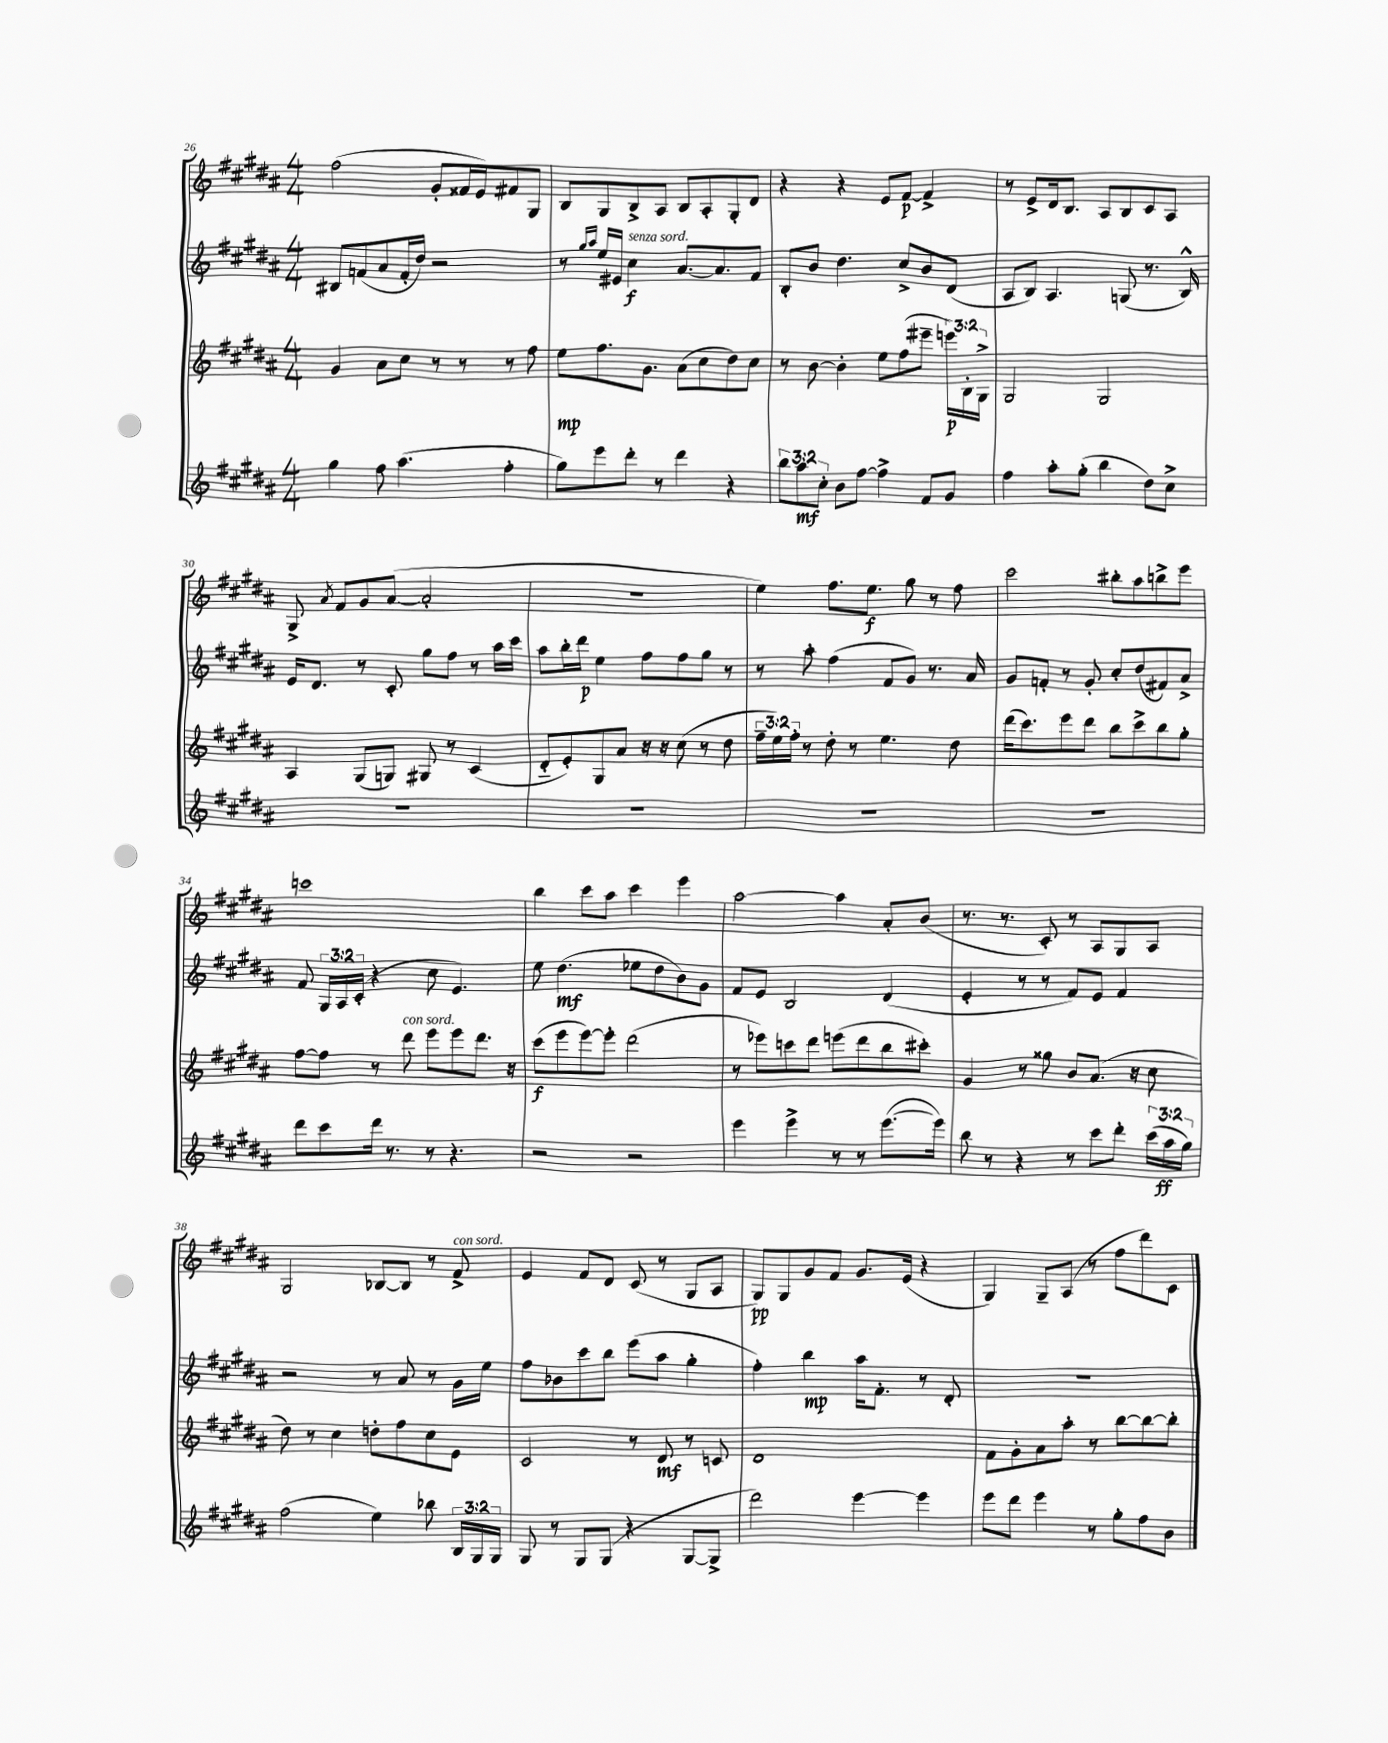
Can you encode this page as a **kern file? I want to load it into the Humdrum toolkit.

**kern	**kern	**kern	**kern
*staff4	*staff3	*staff2	*staff1
*clefG2	*clefG2	*clefG2	*clefG2
*k[f#c#g#d#a#]	*k[f#c#g#d#a#]	*k[f#c#g#d#a#]	*k[f#c#g#d#a#]
*M4/4	*M4/4	*M4/4	*M4/4
4gg#	4g#	8B#	(2ff#
.	.	(8f	.
8ff#	8a#	8a#	.
(4.aa#	8cc#	16f'	.
.	.	16dd#)	.
.	8r	2r	8g#'
.	8r	.	16f##
.	.	.	16e)
4ff#'	8r	.	8f#
.	8ff#	.	8G#
=	=	=	=
8gg#)	8ee	8r	8B
.	.	16qqgg#	.
.	.	16qqaa#	.
8eee	8.ff#	16ee	8G#
.	.	16e#	.
8ddd#'	.	4cc#	8B^
.	8.g#	.	.
8r	.	.	8A#
4ddd#	(8a#	[8.a#	8B
.	8cc#	.	8A#'
.	.	8.a#]	.
4r	8dd#)	.	8G#'
.	8cc#	8f#	8d#
=	=	=	=
12bb	8r	8B'	4r
12aa#	.	.	.
.	[8b	8b	.
12cc#'	.	.	.
8b	4b']	4.dd#	4r
[8ff#	.	.	.
4ff#^]	8ee	.	8e
.	(8ff#	8cc#^	[8f#
8f#	8eee#~	8b	4f#^]
8g#	24eee)	(8d#	.
.	24B'	.	.
.	24G#^	.	.
=	=	=	=
4ff#	2G#	8A#	8r
.	.	8B)	8e^
8aa#'	.	4.A#	16d#
.	.	.	8.B
(8gg#'	.	.	.
4bb	2G#	.	8A#
.	.	(8G	8B
8dd#)	.	8.r	8c#
8cc#^	.	.	8A#
.	.	16B^^)	.
=	=	=	=
1r	4A#	16e	8G#^
.	.	8.d#	.
.	.	.	8qa#
.	.	.	8f#
.	(8G#	8r	8g#
.	8G)	8c#'	([8a#
.	8G#	8gg#	2a#']
.	8r	8ff#	.
.	(4c#	8r	.
.	.	16aa#	.
.	.	16ccc#	.
=	=	=	=
1r	8d#'~	8aa#	1r
.	8e')	16bb'	.
.	.	16ddd#	.
.	8G#	4ee	.
.	8a#	.	.
.	16r	8ff#	.
.	16r	.	.
.	(8cc#	8ff#	.
.	8r	8gg#	.
.	8dd#	8r	.
=	=	=	=
1r	24ff#~	8r	4ee)
.	24ee)	.	.
.	24ff#'	.	.
.	8r	8aa#'	.
.	8dd#'	(4ff#	8.ff#
.	8r	.	.
.	.	.	8.ee
.	4.ee	8f#	.
.	.	8g#)	8gg#
.	.	8.r	8r
.	8dd#	.	8ff#
.	.	16a#	.
=	=	=	=
1r	(16ddd#	8g#	2ccc#
.	8.ccc#)	.	.
.	.	8f'	.
.	8eee	8r	.
.	8ddd#	8g#'	.
.	8bb	8cc#'	8bb#'
.	8ccc#^	(8dd#	8aa#
.	8bb	8f#)	8bb^
.	8gg#'	8a#^	8eee
=	=	=	=
8ddd#	[8ff#	8f#	1ccc
8ccc#	8ff#]	24G#	.
.	.	24A#	.
.	.	(24c#'	.
16ddd#	8r	4r	.
8.r	.	.	.
.	8ddd#	.	.
8r	8eee	8cc#	.
4.r	8eee	4.e)	.
.	8.ddd#	.	.
.	16r	.	.
=	=	=	=
2r	(8ccc#	8ee	4bb
.	8eee	(4.dd#	.
.	[8eee)	.	8ccc#
.	8eee']	.	8aa#
2r	(2ddd#	8ee-	4ccc#
.	.	8dd#	.
.	.	8b)	4eee
.	.	8g#	.
=	=	=	=
4eee	8r	8f#	[2aa#
.	8eee-)	8e	.
4eee^	8ccc	2B	.
.	8ddd#	.	.
8r	(8eee	.	4aa#]
8r	8ddd#	.	.
([8.eee	8bb	(4d#	8a#'
.	8ccc#')	.	(8b
16eee])	.	.	.
=	=	=	=
8bb	4g#	4e'	8.r
8r	.	.	.
.	.	.	8.r
4r	8r	8r	.
.	8gg##	8r	8c#')
8r	8b	8f#)	8r
8ccc#	(8.a#	8e	8A#
8ddd#'	.	4f#	8G#
.	16r	.	.
(24ccc#	8cc#	.	8A#
24aa#	.	.	.
24gg#)	.	.	.
=	=	=	=
(2ff#	8dd#)	2r	2G#
.	8r	.	.
.	4cc#	.	.
4ee)	8dd'	8r	[8B-
.	8ff#	8a#	8B-]
8bb-	8cc#	8r	8r
24B	8e	16g#	8f#^
24G#	.	.	.
.	.	16ee	.
24G#	.	.	.
=	=	=	=
8G#	2c#	8ff#	4e
8r	.	8b-	.
8G#	.	8ccc#	8f#
(8G#	.	8bb	8d#
4r	8r	(8eee	(8c#
.	8d#	8aa#	8r
[8G#	8r	4gg#'	8G#
8G#^]	8c	.	8A#
=	=	=	=
2ddd#)	1d#	4ff#')	8G#)
.	.	.	8G#
.	.	4bb	8g#
.	.	.	8f#
[4eee	.	16aa#	8.g#
.	.	8.f#'	.
.	.	.	(16e
4eee]	.	8r	4r
.	.	8d#'	.
=	=	=	=
8eee	8f#	1r	4G#)
8ddd#	8g#'	.	.
4eee	8a#	.	8G#~
.	8aa#'	.	(8A#
8r	8r	.	8r
8gg#'	[8bb	.	8ff#
8ff#	8bb_	.	8ddd#)
8b	8bb']	.	8c#
==	==	==	==
*-	*-	*-	*-
